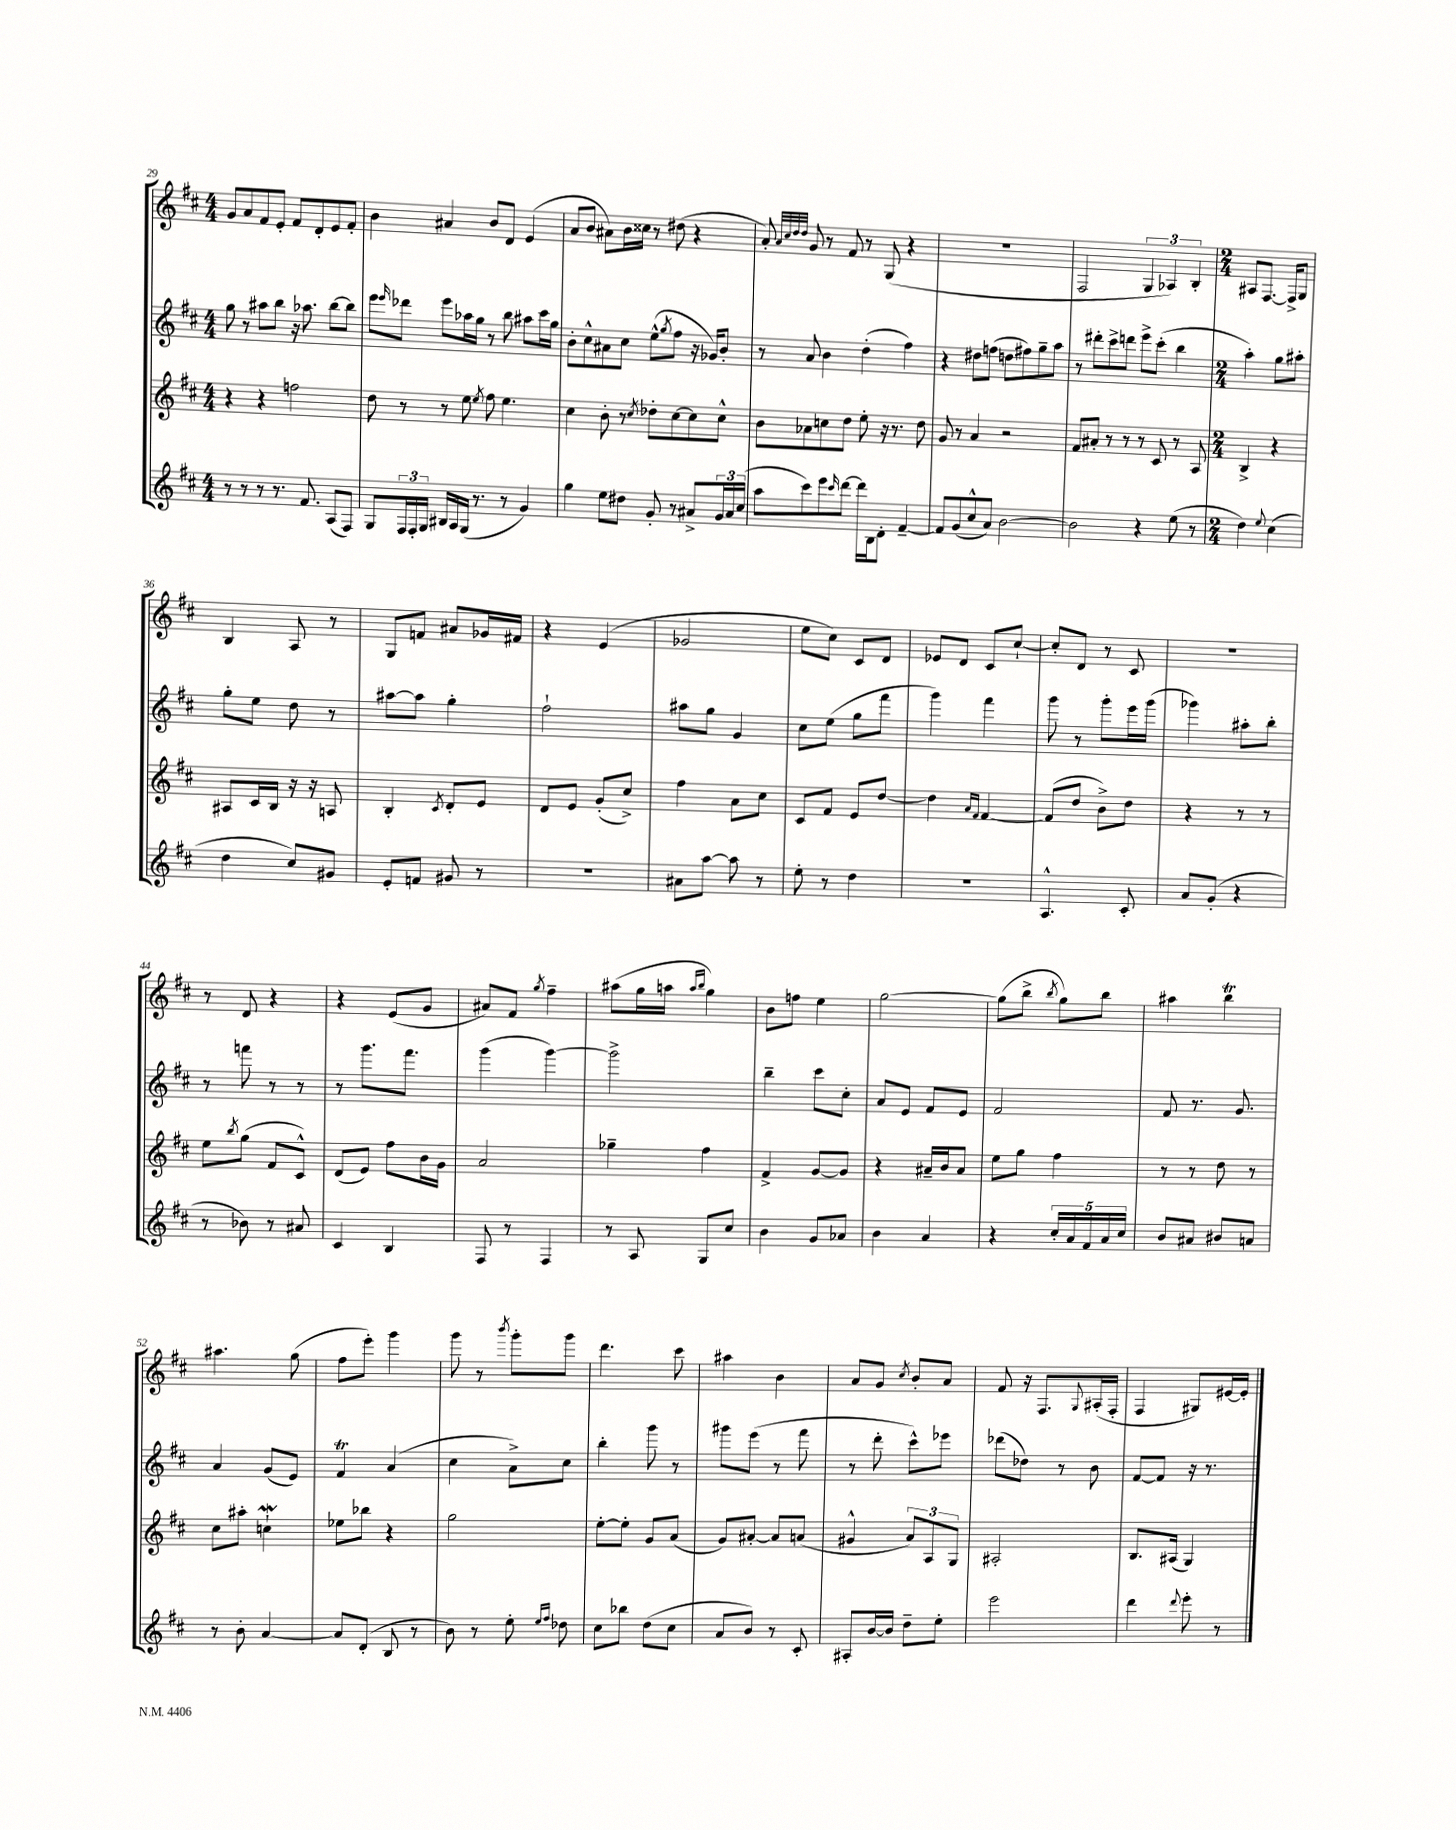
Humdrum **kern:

**kern	**kern	**kern	**kern
*staff4	*staff3	*staff2	*staff1
*clefG2	*clefG2	*clefG2	*clefG2
*k[f#c#]	*k[f#c#]	*k[f#c#]	*k[f#c#]
*M4/4	*M4/4	*M4/4	*M4/4
8r	4r	8gg	8g
8r	.	8r	8a
8r	4r	8aa#	8f#
8.r	.	8bb	8e'
.	2ff	16r	8f#
8.f#	.	8.aa-	.
.	.	.	8d'
(8A	.	[8bb	8e
8F#)	.	8bb]	8f#'
=	=	=	=
8G	8dd	8eee	4b
.	.	16qqeee	.
24F#	8r	8ddd-	.
24F#'	.	.	.
24G	.	.	.
16B#	8r	8eee	4a#
16A	.	.	.
(16G	8ee	16aa-	.
8.r	.	16gg	.
.	8qee	.	.
.	8ff#	8r	8b
8r	4.ee	8bb	8d
4g)	.	8aa#	(4e
.	.	16ccc#	.
.	.	16gg	.
=	=	=	=
4gg	4cc#	8b'	8a
.	.	8cc#^^	8b
8ee	8b'	8a#	8a#)
8dd#	8r	8cc#	16b
.	.	.	16cc##
.	8qcc#	.	.
8g'	8dd-'	(8ee^^	8r
.	.	8qgg	.
8r	[8cc#	8ff#	(8dd#
8a#^	8cc#]	16r	4r
.	.	16g-)	.
24g	8cc#^^	8b'	.
24a#	.	.	.
(24cc#	.	.	.
=	=	=	=
8aa	8b	8r	8a')
.	.	.	32qqa
.	.	.	32qqcc#
.	.	.	32qqdd
.	.	.	32qqdd
8ccc#)	8a-	8a	8g
8eee	8cc	4b	8r
16qqccc#	.	.	.
[8ddd	8dd	.	8f#
16ddd]	8ee'	(4dd'	8r
16B	.	.	.
8d'	16r	.	(8G
.	8.r	.	.
[4f#~	.	4ff#)	4r
.	8dd	.	.
=	=	=	=
8f#]	8g	4r	1r
(8g	8r	.	.
8cc#^^	4a	8dd#	.
8a)	.	(8ff	.
[2b	2r	8dd	.
.	.	8ff#)	.
.	.	8gg~	.
.	.	8aa	.
=	=	=	=
2b]	8f#	8r	2F#
.	8a#'	8ddd#'	.
.	8r	8ccc#^	.
.	8r	8ddd	.
4r	8r	8eee^	6G
.	8c#	(8ccc#'	.
.	.	.	6A-)
(8ee	8r	4bb	.
.	.	.	6B'
8r	8A	.	.
=	=	=	=
*M2/4	*M2/4	*M2/4	*M2/4
4dd)	4B^	4aa')	8A#
.	.	.	[8.F#
8qqee	.	.	.
(4cc#	4r	8gg	.
.	.	.	16F#^]
.	.	8aa#'	8G
=	=	=	=
4dd	8A#	8gg'	4B
.	16c#	8ee	.
.	16B	.	.
8cc#)	16r	8dd	8A
.	16r	.	.
8g#	8A	8r	8r
=	=	=	=
8e'	4B'	[8aa#	8G
8f	.	8aa#]	8f
.	8qc#	.	.
8g#	8d'	4gg'	8a#
8r	8e	.	16g-
.	.	.	16f#
=	=	=	=
2r	8d	2ff#`	4r
.	8e	.	.
.	(8g'	.	(4e
.	8cc#^)	.	.
=	=	=	=
8a#	4ff#	8aa#	2g-
[8aa	.	8gg	.
8aa]	8a	4g	.
8r	8cc#	.	.
=	=	=	=
8ee'	8c#	8cc#	8ee
8r	8f#	(8ee	8cc#)
4dd	8e	8gg	8c#
.	[8dd	8fff#	8d
=	=	=	=
2r	4dd]	4ggg)	8e-
.	.	.	8d
.	16qqa	.	.
.	16qqf#	.	.
.	[4f#	4fff#	8c#
.	.	.	[8cc#`
=	=	=	=
4.A^^	(8f#]	8ggg	8cc#']
.	8dd	8r	8d
.	8b^)	8ggg'	8r
8c#'	8dd	16eee	8c#
.	.	(16ggg	.
=	=	=	=
8a	4r	4ggg-)	2r
(8g'	.	.	.
4r	8r	8aa#'	.
.	8r	8bb'	.
=	=	=	=
8r	8ee	8r	8r
.	8qbb	.	.
8b-)	(8gg	8fff	8d
8r	8f#	8r	4r
8a#	8c#^^)	8r	.
=	=	=	=
4c#	(8d	8r	4r
.	8e)	8.ggg	.
4B	8ff#	.	(8e
.	.	8.fff#	.
.	16b	.	8g
.	16g	.	.
=	=	=	=
8F#	2a	(4ggg	8a#)
8r	.	.	8f#
.	.	.	8qgg
4F#	.	[4ggg)	4ff#~
=	=	=	=
8r	4gg-~	2ggg^]	(8aa#
8A	.	.	16gg
.	.	.	16aa
.	.	.	16qqaa
.	.	.	16qqbb
8G	4ff#	.	4gg)
8cc#	.	.	.
=	=	=	=
4b	4f#^	4bb~	8b
.	.	.	8ff
8g	[8g	8ccc#	4ee
8a-	8g]	8cc#'	.
=	=	=	=
4b	4r	8a	[2gg
.	.	8e	.
4a	16a#~	8f#	.
.	16b	.	.
.	8a#	8e	.
=	=	=	=
4r	8ee	2f#	(8gg]
.	8gg	.	8bb^
.	.	.	8qbb
20cc#'	4ff#	.	8gg)
20a	.	.	.
20f#	.	.	.
.	.	.	8bb
20a	.	.	.
20cc#	.	.	.
=	=	=	=
8b	8r	8f#	4aa#
8a#	8r	8.r	.
8b#	8dd	.	4bb
.	.	8.g	.
8a	8r	.	.
=	=	=	=
8r	8cc#	4a	4.aa#
8b'	8aa#'	.	.
[4a	4cc`	(8g	.
.	.	8e)	(8gg
=	=	=	=
8a]	8ee-	4f#	8ff#
(8d'	8bb-	.	8eee')
8B	4r	(4a	4ggg
8r	.	.	.
=	=	=	=
8b)	2gg	4cc#	8ggg
8r	.	.	8r
.	.	.	8qbbb
8ee'	.	8a^)	8ggg'
16qqee	.	.	.
16qqff#	.	.	.
8dd-	.	8cc#	8ggg
=	=	=	=
8cc#	[8ee'	4bb'	4.ddd
8bb-	8ee']	.	.
(8dd	8g	8ggg	.
8cc#	(8a	8r	8ccc#
=	=	=	=
8a	8g)	8ggg#	4aa#
8b)	[8a#'	(8eee	.
8r	8a#]	8r	4b
8c#'	(8a	8fff#	.
=	=	=	=
8A#'	4g#^^	8r	8a
[16b	.	8ddd'	8g
16b]	.	.	.
.	.	.	8qcc#
8dd~	12a)	8ccc#^^)	8b'
.	12A	.	.
8ee'	.	8eee-	8a
.	12G	.	.
=	=	=	=
2eee	2A#'	(8ddd-	8f#
.	.	8dd-)	16r
.	.	.	8.F#
.	.	8r	.
.	.	.	8qqG
.	.	8b	(16A#'
.	.	.	16F#'
=	=	=	=
4ddd	8.B	[8f#	4F#
.	.	8f#]	.
.	(16A#	.	.
8qqddd	.	.	.
8eee'	4G)	16r	8G#)
.	.	8.r	.
8r	.	.	[16e#
.	.	.	16e#']
==	==	==	==
*-	*-	*-	*-
